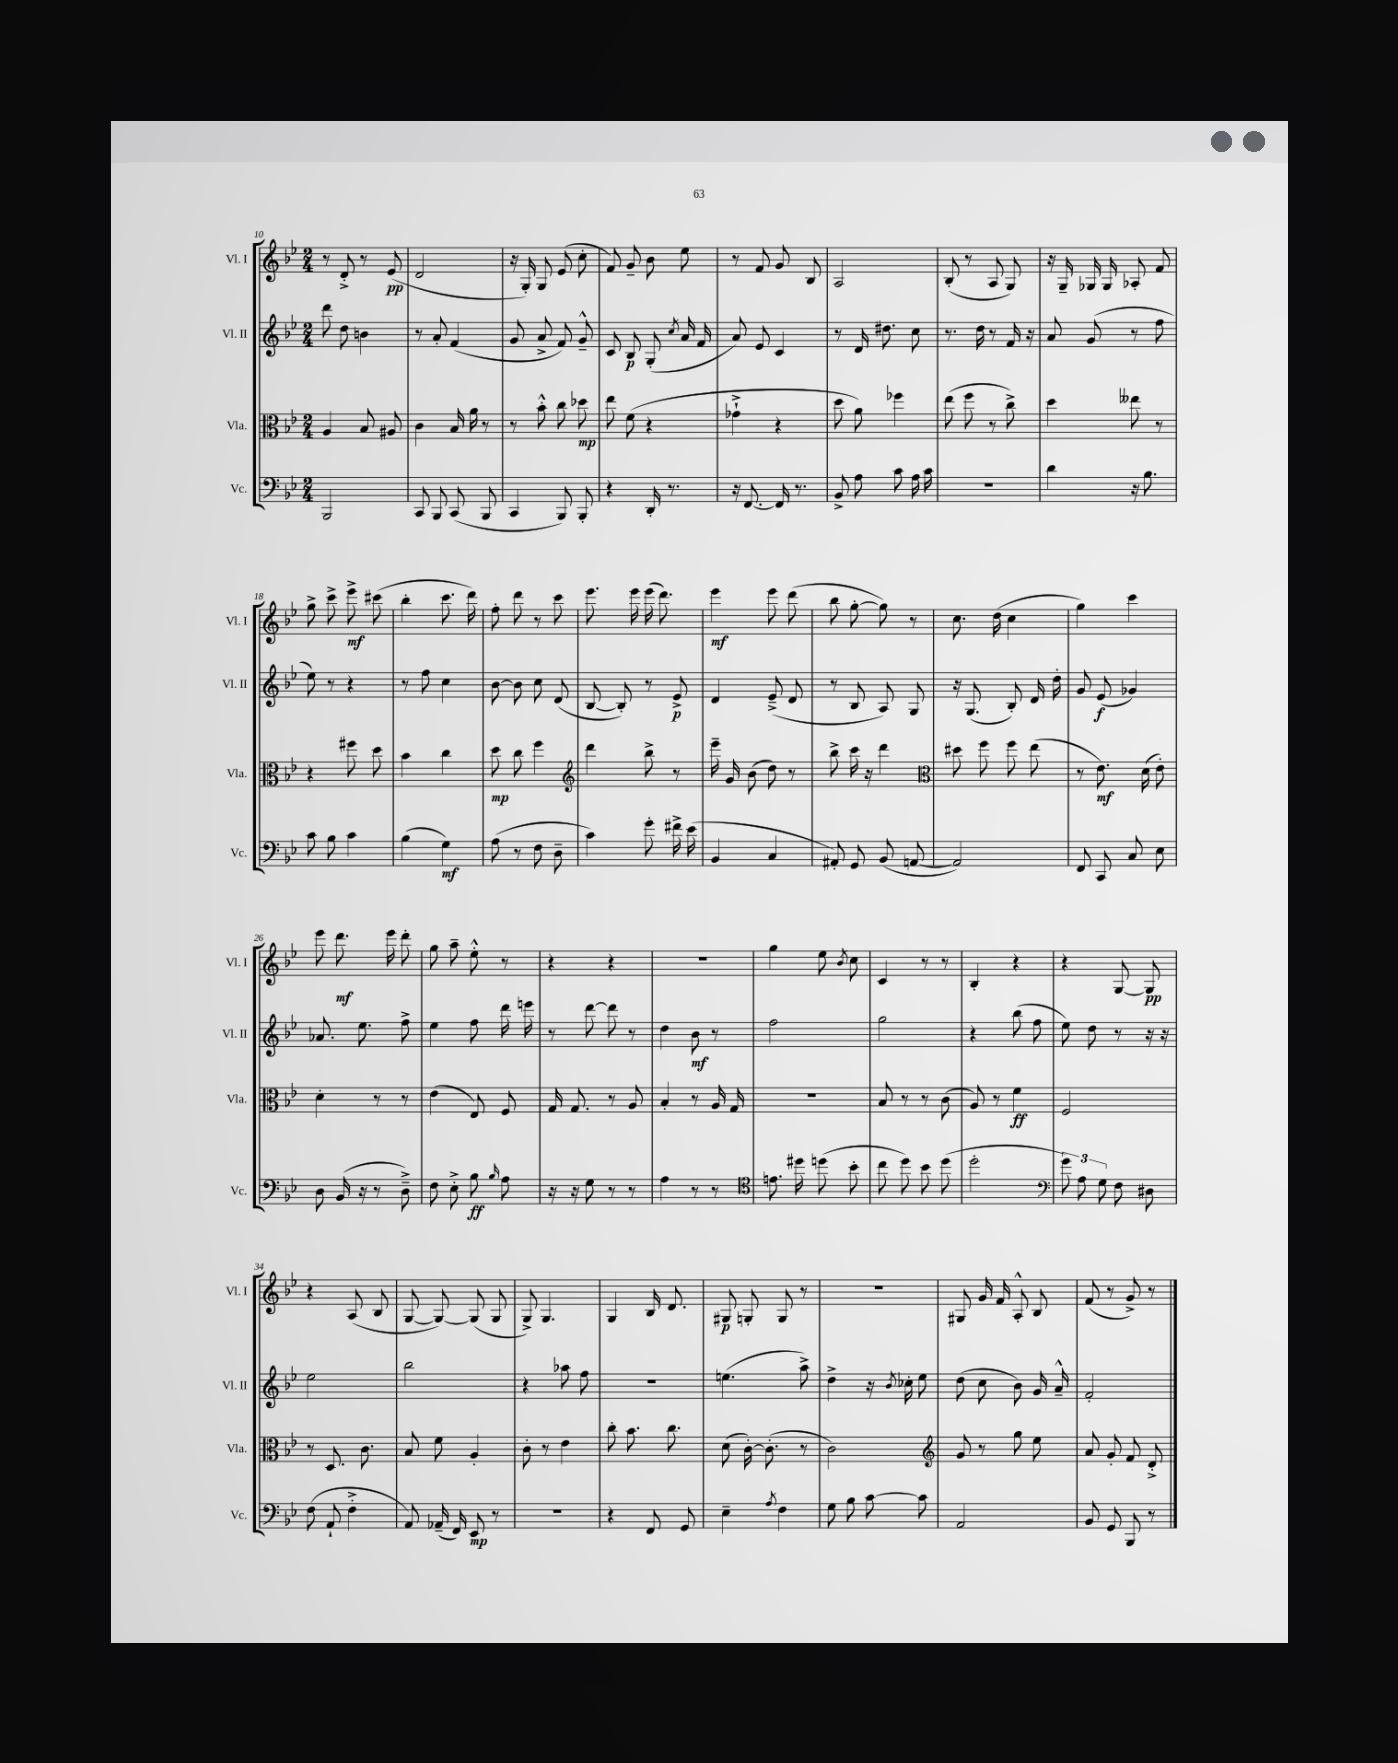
<<
\new StaffGroup <<
\new Staff = "s0" \with { instrumentName = "Vl. I" shortInstrumentName = "Vl. I" } {
    \clef treble \key bes \major \numericTimeSignature \time 2/4
    \autoBeamOff r8 d'8-.-> r8 ees'8\pp( |
    d'2 |
    r16 g16-.) g8 ees'8( c''8-. |
    f'8) g'8-- bes'8 ees''8 |
    r8 f'8 g'8 bes8 |
    a2 |
    bes8-.( r8 a8 g8) |
    r16 g16-- ges16 ges16 aes8-. f'8 |
    g''8-> c'''8-> ees'''8->\mf cis'''8( |
    bes''4-. c'''8. d'''16) |
    f''8-. d'''8 r8 c'''8 |
    ees'''8. ees'''16 ees'''16( d'''8.) |
    ees'''4\mf ees'''8 d'''8( |
    bes''8 g''8~-. g''8) r8 |
    c''8. d''16( c''4 |
    g''4) c'''4 |
    ees'''8 d'''8.\mf ees'''16 d'''8-. |
    g''8 a''8-- ees''8-.-^ r8 |
    r4 r4 |
    R2 |
    g''4 ees''8 \acciaccatura { bes'8 } c''8 |
    c'4 r8 r8 |
    bes4-. r4 |
    r4 g8~ g8\pp |
    r4 a8( bes8 |
    g8~ g8~) g8( g8 |
    g8->) g4. |
    g4 bes16 d'8. |
    gis8\p g8-. g8 r8 |
    R2 |
    gis8 g'16 f'16 a8-.-^ bes8 |
    f'8( r8 g'8->) r8 \bar "|." |
}
\new Staff = "s1" \with { instrumentName = "Vl. II" shortInstrumentName = "Vl. II" } {
    \clef treble \key bes \major \numericTimeSignature \time 2/4
    \autoBeamOff d'''8 d''8 b'4 |
    r8 a'8-. f'4( |
    g'8 a'8-> f'8) g'8---^ |
    c'8 bes8\p g8-.( \acciaccatura { c''8 } a'16 f'16 |
    a'8) ees'8 c'4 |
    r8 d'16 dis''8. c''8 |
    r8. d''16 r8 f'16 r16 |
    a'8 g'8( r8 f''8 |
    ees''8) r8 r4 |
    r8 f''8 c''4 |
    bes'8~ bes'8 c''8 d'8( |
    bes8~ bes8-.) r8 ees'8->\p |
    d'4 ees'8--->( d'8 |
    r8 bes8 a8) g8 |
    r16 g8.( bes8-.) d'16 d''16-. |
    g'8 ees'8\f( ges'4) |
    aes'8. ees''8. f''8-> |
    ees''4 f''8 d'''16 e'''16 |
    r8 d'''8~ d'''8 r8 |
    d''4 bes'8\mf r8 |
    f''2 |
    g''2 |
    r4 bes''8( f''8 |
    ees''8) d''8 r8 r16 r16 |
    ees''2 |
    bes''2 |
    r4 aes''8 f''8 |
    R2 |
    e''4.( a''8->) |
    d''4-> r16 \acciaccatura { bes'8 } ces''16-. ees''8 |
    d''8( c''8 bes'8) g'16 a'16---^ |
    f'2-. \bar "|." |
}
\new Staff = "s2" \with { instrumentName = "Vla." shortInstrumentName = "Vla." } {
    \clef alto \key bes \major \numericTimeSignature \time 2/4
    \autoBeamOff a4 bes8 ais8 |
    c'4 bes16 a'16 r8 |
    r8 bes'8-.-^ c''8 des''8\mp |
    ees''8 f'8( r4 |
    ges'4-!-> r4 |
    d''8 a'8) fes''4 |
    ees''8( f''8 r8 c''8->) |
    d''4 eeses''8 r8 |
    r4 fis''8 d''8 |
    bes'4 c''4 |
    d''8\mp c''8 f''4 |
    \clef treble d'''4 bes''8-> r8 |
    ees'''16-- g'16 bes'8( d''8) r8 |
    bes''8-> c'''16 r16 d'''4 |
    \clef alto dis''8 f''8 f''8 ees''8( |
    r8 ees'8.\mf) d'16( ees'8-.) |
    d'4-. r8 r8 |
    ees'4( ees8) f8 |
    g16 g8. r8 a8 |
    bes4-. r8 a16 g16 |
    R2 |
    bes8 r8 r8 c'8( |
    a8) r8 f'4\ff |
    f2 |
    r8 d8. c'8. |
    bes8 f'8 a4-. |
    c'8-. r8 ees'4 |
    c''8-. bes'8. c''8. |
    d'8( c'16~-.) c'8.-.( r8 |
    c'2) |
    \clef treble g'8 r8 g''8 ees''8 |
    a'8 g'8-. f'8 d'8-.-> \bar "|." |
}
\new Staff = "s3" \with { instrumentName = "Vc." shortInstrumentName = "Vc." } {
    \clef bass \key bes \major \numericTimeSignature \time 2/4
    \autoBeamOff bes,,2 |
    c,8 bes,,8 c,8( bes,,8 |
    c,4 bes,,8) bes,,8-. |
    r4 d,16-. r8. |
    r16 f,8.~ f,16 r8. |
    bes,8-> a8 c'8 a16 c'16 |
    R2 |
    d'4 r16 bes8. |
    c'8 bes8 c'4 |
    bes4( g4\mf) |
    a8( r8 f8 d8-- |
    c'4) g'8-. fis'16-> ees'16( |
    bes,4 c4 |
    ais,8-.) g,8 bes,8( a,8~ |
    a,2) |
    f,8 c,8 c8 ees8 |
    d8 bes,16( r16 r8 d8--->) |
    f8 ees8-.-> bes8\ff \grace { bes16 } a8 |
    r16 r16 g8 r8 r8 |
    a4 r8 r8 |
    \clef tenor e'8. dis''16 d''8( bes'8-. |
    c''8 d''8) bes'8 d''8( |
    d''2-. |
    \clef bass \tuplet 3/2 { g'8) a8 g8 } f8 dis8 |
    f8( a,8-! f4-.-> |
    a,8) aes,16--( f,16) ees,8\mp r8 |
    r2 |
    r4 f,8 g,8 |
    ees4-- \acciaccatura { a8 } f4 |
    g8 bes8 c'8~ c'8 |
    a,2 |
    bes,8 g,8 bes,,8 r8 \bar "|." |
}
>>
>>
\layout { \context { \Score currentBarNumber = #10 } }
